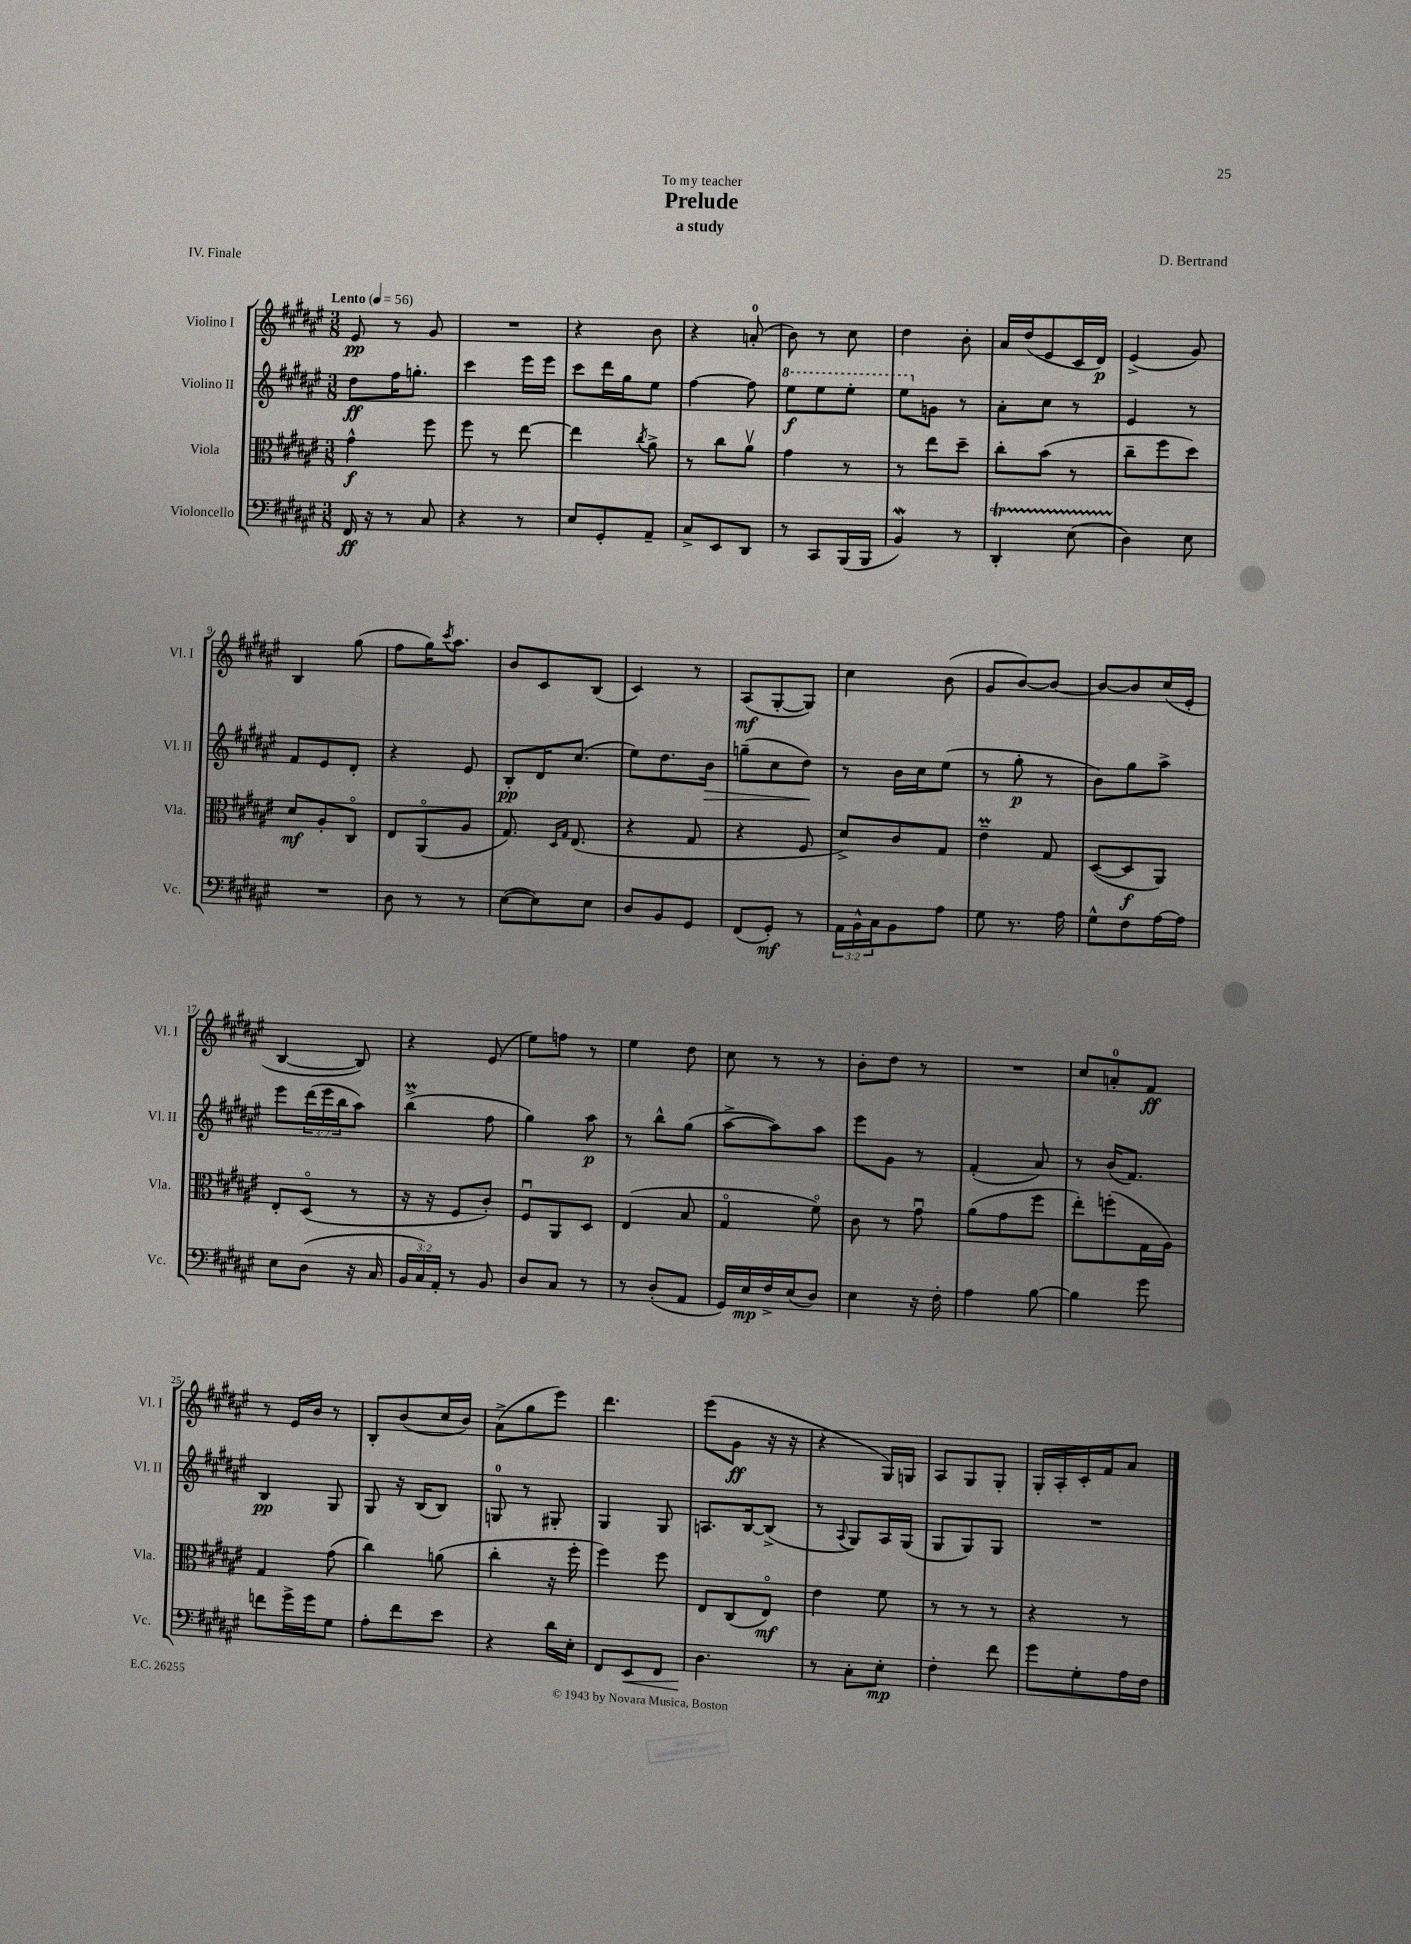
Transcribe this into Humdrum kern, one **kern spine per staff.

**kern	**kern	**kern	**kern
*staff4	*staff3	*staff2	*staff1
*clefF4	*clefC3	*clefG2	*clefG2
*k[f#c#g#d#a#e#]	*k[f#c#g#d#a#e#]	*k[f#c#g#d#a#e#]	*k[f#c#g#d#a#e#]
*M3/8	*M3/8	*M3/8	*M3/8
*MM56	*MM56	*MM56	*MM56
16FF#	4g#^^	8dd#	8e#
16r	.	.	.
8r	.	16ff#	8r
.	.	8.gg'	.
8C#	8ff#	.	8g#
=	=	=	=
4r	8ff#	4ccc#	4.r
.	8r	.	.
8r	[8ee#	16eee#	.
.	.	16eee#	.
=	=	=	=
8E#	4ee#]	8ccc#	4r
8GG#'	.	16ddd#	.
.	.	16gg#	.
.	8qcc#	.	.
8AA#~	8a#^	8ee#	8b
=	=	=	=
8C#^	8r	[4ff#	4r
8EE#	8cc#	.	.
8DD#	8a#v	8ff#]	(8a'
=	=	=	=
8r	4g#	8eee#	8b)
8CC#	.	8eee#	8r
(16BBB	8r	8eee#'	8cc#
16BBB	.	.	.
=	=	=	=
4BB)	8r	8eee#	4dd#
.	8ee#	8g	.
8r	8dd#~	8r	8b'
=	=	=	=
4DD#'	8cc#'	8a#'	16a#
.	.	.	(16dd#
.	(8b	8cc#	8e#
(8E#	8r	8r	16c#
.	.	.	16d#)
=	=	=	=
4D#)	8cc#~	4e#	(4e#^
.	8ff#	.	.
8E#	8dd#)	8r	8g#)
=	=	=	=
4.r	8d#	8f#	4B
.	8A#'	8e#	.
.	8C#o	8d#'	(8gg#
=	=	=	=
8D#	8E#	4r	8ff#
8r	(8AA#o	.	16gg#)
.	.	.	8qccc#
.	.	.	8.aa#
8r	8A#	8e#	.
=	=	=	=
([8E#	8.G#)	8B'	8b
8E#])	.	16d#	8c#
.	16qqD#	.	.
.	16qqG#	.	.
.	(8.E#	(8.cc#	.
8E#	.	.	(8B
=	=	=	=
8D#	4r	8ee#)	4c#)
8BB	.	8.dd#	.
8GG#	8G#	.	8r
.	.	16b	.
=	=	=	=
(8FF#	4r	(8gg~	(8A#
8GG#')	.	8cc#	[8G#'
8r	8F#	8dd#)	8G#])
=	=	=	=
24AA#	8d#^)	8r	4cc#
24BB^^	.	.	.
24C#	.	.	.
8BB	8c#	16b	.
.	.	16cc#	.
8A#	8G#	(8ee#	(8b
=	=	=	=
8G#	4e#~	8r	8g#
8.r	.	8gg#'	[8b)
.	8G#	8r	8b_
16A#	.	.	.
=	=	=	=
8G#^^	([8D#	8b)	8b_
8F#	8D#]	8gg#	8b]
[16A#	8AA#)	8aa#^	(16cc#
16A#]	.	.	16e#'
=	=	=	=
8E#	8E#'	8eee#	[4B
(8D#	(8D#o	(24ddd#	.
.	.	24eee#	.
.	.	24bb	.
16r	8r	8aa#)	8B])
16C#	.	.	.
=	=	=	=
24BB	16r	(4bb^	4r
24C#)	.	.	.
.	16r	.	.
24AA#'	.	.	.
8r	8F#	.	.
8BB	8c#')	8ff#	(8e#
=	=	=	=
8D#	8F#u	4gg#)	8ee#)
8C#	8AA#	.	8ff
8r	8D#	8aa#	8r
=	=	=	=
8r	(4E#	8r	4ee#
(8D#'	.	8bb^^	.
8AA#	8B	(8gg#	8dd#
=	=	=	=
16GG#)	4G#o	[8aa#^	8cc#
16E#	.	.	.
16F#^	.	8aa#])	8r
(16E#	.	.	.
8D#)	8f#o)	8aa#	8r
=	=	=	=
4E#	8c#	8eee#	8b'
.	8r	8g#	8dd#
16r	8g#u	8r	8r
16F#'	.	.	.
=	=	=	=
4A#	(8a#	(4f#'	4.r
.	8g#	.	.
[8B	8ff#	8a#)	.
=	=	=	=
4B]	8ee#')	8r	8cc#
.	(8ff'	(16b	8a'
.	.	8.f#)	.
8g#	16G#	.	8f#
.	16A#)	.	.
=	=	=	=
8f	4G#	4B	8r
16g#^	.	.	16e#
16g#	.	.	16b
8G#	(8g#	8G#	8r
=	=	=	=
8A#'	4cc#)	8G#	8B'
8f#	.	16r	(8b
.	.	(16B	.
8e#	(8a	8B)	16cc#
.	.	.	16b)
=	=	=	=
4r	4cc#'	8G	(8a#^
.	.	8r	8gg#
16d#	16r	8G#'	8eee#)
16E#'	16ff#'	.	.
=	=	=	=
8FF#	4ff#)	4G#	4.ddd#
8EE#	.	.	.
8FF#	8ff#	8G#	.
=	=	=	=
4.D#	8E#	8.A	(8eee#
.	(8C#	.	8g#
.	.	[16B	.
.	8E#o)	(8B^]	16r
.	.	.	16r
=	=	=	=
8r	4e#	8r	4r
.	.	8qqA#	.
8C#'	.	8G#)	.
8E#'	8f#	16A#	16G#)
.	.	(16G#	16G
=	=	=	=
4F#'	8r	8G#	8A#
.	8r	8G#)	8G#
8f#	8r	8G#	8G#'
=	=	=	=
8g#	4r	4.r	16G#'
.	.	.	16A#'
8G#'	.	.	16c#'
.	.	.	16f#
16A#	8r	.	8a#
16F#	.	.	.
==	==	==	==
*-	*-	*-	*-
